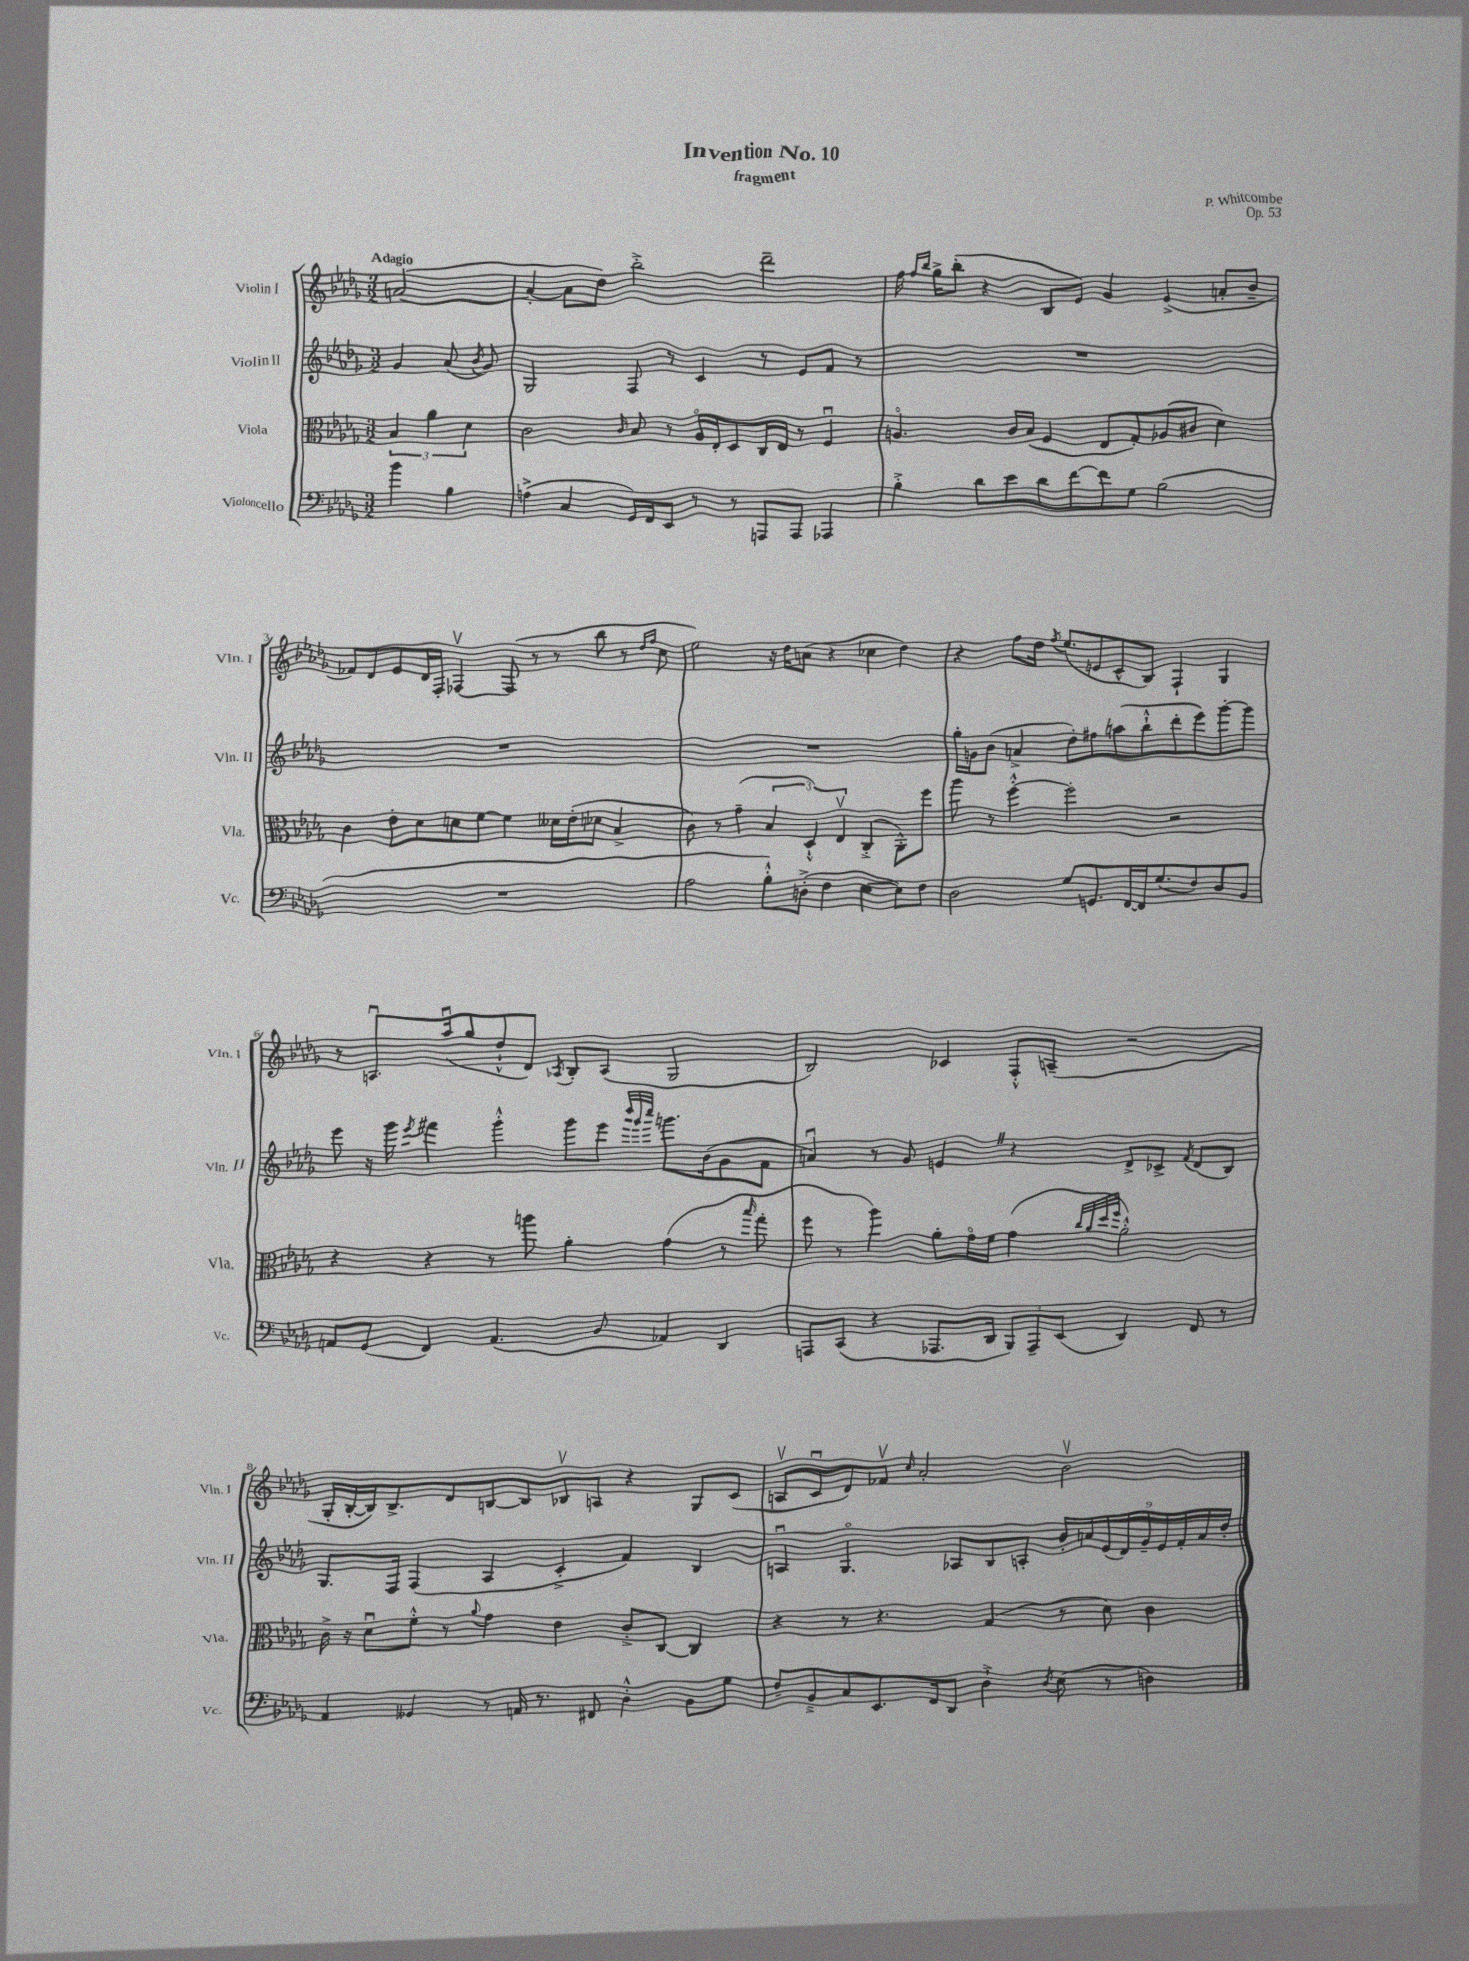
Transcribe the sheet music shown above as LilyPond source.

\header { title = "Invention No. 10" composer = "P. Whitcombe" subtitle = "fragment" opus = "Op. 53" }
<<
\new StaffGroup <<
\new Staff = "s0" \with { instrumentName = "Violin I" shortInstrumentName = "Vln. I" } {
    \clef treble \key des \major \numericTimeSignature \time 3/2 \partial 2 \tempo "Adagio"
    \autoBeamOff a'2~( |
    a'4~-. a'8[ des''8]) bes''2-.-> des'''2-- |
    f''16 \grace { f''16[ bes''16] } ges''16[-> bes''8]-.( r4 bes8[ ees'8]) ges'4 ees'4->( a'8[-. bes'8]-- |
    fes'8[) des'8 ees'8 des'16 f16]-. fes4~\upbow fes8( r8 r8 bes''8 r8 \grace { des''16[ f''16] } c''8 |
    ees''2) r16 des''16[ a'8]( r4 ces''4 des''4) |
    r4 f''8[ des''16] \acciaccatura { f''8 } ees''8.[( e'8 c'8-^ bes8]) f4-! ges4 |
    r8 a8.[\downbow aes''16\downbow( ges''8 des''8-!-^ des'8]) \acciaccatura { aes8 } bes8[-. aes8]( ges2 |
    bes2) ces'4 f8[-.-^ a8]--( r2 |
    ges16[-. bes16~-. bes16) bes8.-> des'8 b8~ b8 bes8\upbow a8] r4 ges8[ c'8]( |
    a8[\upbow c'8\downbow des'8) fes'8]\upbow \grace { c''16 } aes'2-. bes'2\upbow \bar "|." |
}
\new Staff = "s1" \with { instrumentName = "Violin II" shortInstrumentName = "Vln. II" } {
    \clef treble \key des \major \numericTimeSignature \time 3/2 \partial 2
    \autoBeamOff ges'4 aes'8( \acciaccatura { bes'8 } ges'8) |
    ges2 f8 r8 c'4 r8 ees'8[ f'8] r8 |
    R1. |
    R1. |
    R1. |
    ges''16[-. g'16 bes'8]( a'4-> des''8[-.) fis''8 a''8( bes''8-!-^ des'''8-. ees'''8) ges'''8~-. ges'''8] |
    ees'''8 r16 ges'''16 \acciaccatura { ees'''8 } fis'''4 ges'''4-.-^ ges'''8[ ees'''8] \grace { bes'''32[ ges'''32 c''''32] } g'''8.[ bes'16( ges'8 f'8] |
    a'4\downbow) r8 ges'8 e'4 \once \override BreathingSign.text = \markup { \musicglyph "scripts.caesura.straight" } \breathe r4 des'8[-> ces'8]-> \acciaccatura { f'8 } des'8[( bes8]) |
    ges8.[ f16] f4( aes4 c'4-.-> f'4) bes4 |
    a4\downbow ges4.\flageolet aes8[ bes8 a8]-. \tuplet 9/8 { bes'16[-. a'16 ees'16( des'16) ges'16-- ees'16 f'16-. a'16 des''16]-. } \bar "|." |
}
\new Staff = "s2" \with { instrumentName = "Viola" shortInstrumentName = "Vla." } {
    \clef alto \key des \major \numericTimeSignature \time 3/2 \partial 2
    \autoBeamOff \tuplet 3/2 { bes4 aes'4 des'4 } |
    c'2 \grace { c'16 } bes8 r8 aes16[\flageolet ees16-. des8 c16 ees16] r8 f4\downbow |
    a4.\flageolet c'16[ bes16]( f4 ees8[ ges8-.) aes8( cis'8] des'4) |
    c'4 ees'8[-. des'8 d'8 f'8]~ f'4 deses'16[ ees'16-.( des'8] bes4-> |
    c'8) r8 ges'4--( \tuplet 3/2 { bes4 des4-!-^) ees4\upbow } c4-.->( aes,8[-.-^) f''8] |
    aes''8 r8 f''4~-.-^ f''2-. r2 |
    r4 r4 r8 a''8 aes'4-. ges'4( r8 \grace { bes''16 } ges''8-. |
    f''8 r8 aes''4) aes'8[-. ges'16\flageolet f'16] ges'4( \grace { c''32[ aes'32 des''32 f''32] } aes'2-.-^) |
    c'16-> r16 des'8[\downbow f'8]-.-^ r8 \appoggiatura { aes'8 } ges'4 ees'4 c'8[-.-> c8]~ c4 |
    r4 r8 r4. ges4( r8 des'8) c'4 \bar "|." |
}
\new Staff = "s3" \with { instrumentName = "Violoncello" shortInstrumentName = "Vc." } {
    \clef bass \key des \major \numericTimeSignature \time 3/2 \partial 2
    \autoBeamOff bes'4 bes4 |
    a4->( c4 ges,16[) f,16 ees,8] r8 r8 a,,8[ a,,8] aes,,4 |
    bes4-.-> des'8[ ees'8 des'8 f'8~ f'8 ges8] bes2( |
    R1. |
    aes2 bes8[-.-^) d8]-.->( f4 ees4~ ees8[) f8] |
    des2 ges8[ g,8. f,16~ f,16 ges8.( f8) des8 bes,8] |
    a,8[ ges,8]( f,4) a,4.( bes,8 aes,4) des,4 |
    a,,8[ c,8]( r4 aes,,8.[ des,16] \tuplet 3/2 { bes,,8[) aes,,8-- ees,8]( } des,4) f,8 r8 |
    aes,4 geses,4 r8 a,16 r8. fis,8 des4-.-^ bes,8[ ges8] |
    f8[-- bes,8---> c8 ees,8. f,16 des,8] des4-!-> \acciaccatura { des8 } ees8( r8 d4) \bar "|." |
}
>>
>>
